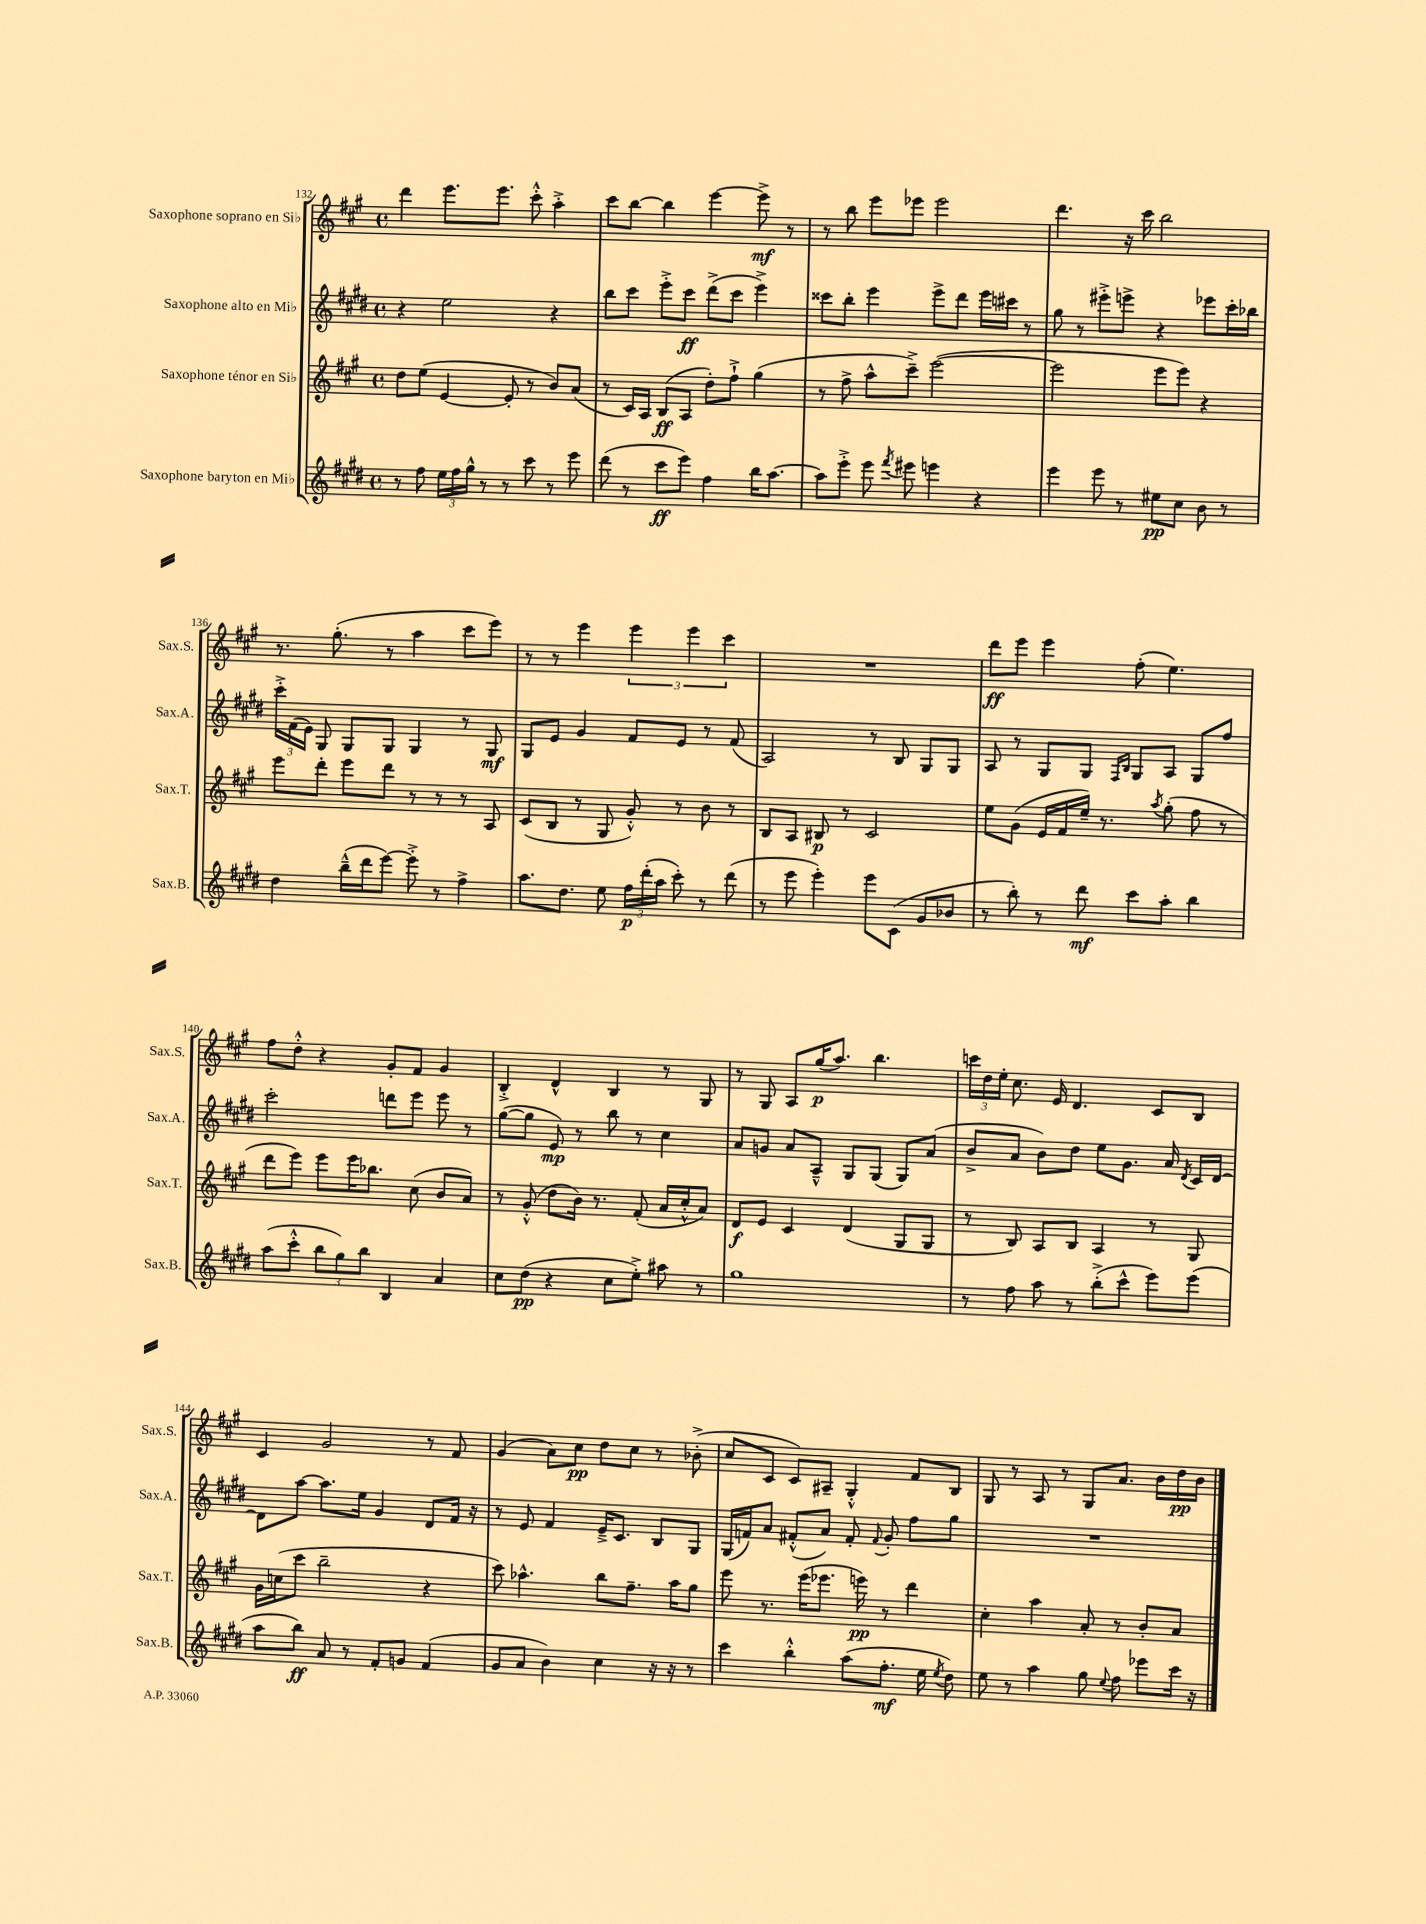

**kern	**dynam	**kern	**dynam	**kern	**dynam	**kern	**dynam
*part4	*part4	*part3	*part3	*part2	*part2	*part1	*part1
*staff4	*staff4	*staff3	*staff3	*staff2	*staff2	*staff1	*staff1
*I"Saxophone baryton en Mi♭	*	*I"Saxophone ténor en Si♭	*	*I"Saxophone alto en Mi♭	*	*I"Saxophone soprano en Si♭	*
*I'Sax.B.	*	*I'Sax.T.	*	*I'Sax.A.	*	*I'Sax.S.	*
*clefG2	*	*clefG2	*	*clefG2	*	*clefG2	*
*k[f#c#g#d#]	*	*k[f#c#g#]	*	*k[f#c#g#d#]	*	*k[f#c#g#]	*
*M4/4	*	*M4/4	*	*M4/4	*	*M4/4	*
*met(c)	*	*met(c)	*	*met(c)	*	*met(c)	*
=132	=132	=132	=132	=132	=132	=132	=132
8r	.	8dd\L	.	4r	.	4ddd\	.
8ff#\	.	(8ee\J	.	.	.	.	.
24ee\LL	.	[4e/	.	2ee\	.	8.eee\L	.
24ff#\	.	.	.	.	.	.	.
24gg#^^\JJ	.	.	.	.	.	.	.
8r	.	.	.	.	.	.	.
.	.	.	.	.	.	8.eee\J	.
8r	.	8e'/]	.	.	.	.	.
8ccc#\	.	8r	.	.	.	8ccc#'^^\	.
8r	.	8b/L)	.	4r	.	4aa'^\	.
8eee\	.	(8a/J	.	.	.	.	.
=133	=133	=133	=133	=133	=133	=133	=133
(8ddd#\	.	8r	.	8bb\L	.	8ccc#\L	.
8r	.	16c#/LL)	.	8ccc#\J	.	[8bb\J	.
.	.	16A/JJ	.	.	.	.	.
8ccc#\L	ff	(8B/L	ff	8eee'^\L	.	4bb\]	.
8eee\J)	.	8A/J	.	8ccc#\J	ff	.	.
4ff#\	.	8dd'\L)	.	(8ddd#^\L	.	[4eee\	.
.	.	8ff#`^\J	.	8ccc#\J	.	.	.
16bb\KL	.	(4gg#\	.	4eee^\)	.	8eee^\]	mf
[8.aa\J	.	.	.	.	.	.	.
.	.	.	.	.	.	8r	.
=134	=134	=134	=134	=134	=134	=134	=134
8aa\L]	.	8r	.	8ccc##X\L	.	8r	.
8eee'^\J	.	8ff#^\	.	8bb'\J	.	8bb\	.
8eee\	.	8aa^^\L	.	4eee\	.	8eee\L	.
8qfff#/	.	.	.	.	.	.	.
8eee#X\	.	8ccc#~^\J)	.	.	.	8eee-X\J	.
4eeen\	.	([2eee\	.	8eee^\L	.	2eee-\	.
.	.	.	.	8ddd#\J	.	.	.
4r	.	.	.	16eee\LL	.	.	.
.	.	.	.	16ccc#X\JJ	.	.	.
.	.	.	.	8r	.	.	.
=135	=135	=135	=135	=135	=135	=135	=135
4eee\	.	2eee\]	.	8gg#\	.	4.ddd\	.
.	.	.	.	8r	.	.	.
8eee\	.	.	.	8eee#X'^\L	.	.	.
8r	.	.	.	8eeen^\J	.	16r	.
.	.	.	.	.	.	16ccc#\	.
8ee#X\L	pp	8eee\L	.	4r	.	2bb\	.
8cc#\J	.	8eee\J)	.	.	.	.	.
8b\	.	4r	.	8eee-X\L	.	.	.
8r	.	.	.	16ccc#'\L	.	.	.
.	.	.	.	16bb-X\JJ	.	.	.
!!LO:LB:g=z
=136	=136	=136	=136	=136	=136	=136	=136
4dd#\	.	8eee\L	.	24ccc#'^\LL	.	8.r	.
.	.	.	.	(24f#\	.	.	.
.	.	.	.	24e\JJ)	.	.	.
.	.	8ddd'\J	.	8G#/	.	.	.
.	.	.	.	.	.	(8.gg#'\	.
(16bb~^^\LL	.	8eee\L	.	8G#/L	.	.	.
16ddd#\J	.	.	.	.	.	.	.
[8eee\J)	.	8ddd\J	.	8G#/J	.	8r	.
8eee'^\]	.	8r	.	4G#/	.	4aa\	.
8r	.	8r	.	.	.	.	.
4ff#^\	.	8r	.	8r	.	8ccc#\L	.
.	.	8A/	.	8G#/	mf	8eee\J)	.
=137	=137	=137	=137	=137	=137	=137	=137
8.aa\L	.	(8c#/L	.	8G#/L	.	8r	.
.	.	8B/J	.	8e/J	.	8r	.
8.dd#\J	.	.	.	.	.	.	.
.	.	8r	.	4g#/	.	4eee\	.
8ee\	.	8G#/	.	.	.	.	.
24ff#\LL	p	8g#'^^/)	.	8f#/L	.	6eee\	.
(24ddd#'\	.	.	.	.	.	.	.
24aa\JJ	.	.	.	.	.	.	.
8ccc#'\)	.	8r	.	8e/J	.	.	.
.	.	.	.	.	.	6eee\	.
8r	.	8b\	.	8r	.	.	.
.	.	.	.	.	.	6ccc#\	.
(8ddd#\	.	8r	.	(8f#/	.	.	.
=138	=138	=138	=138	=138	=138	=138	=138
8r	.	8B/L	.	2A/)	.	1r	.
8eee\	.	8A/J	.	.	.	.	.
4eee'\)	.	8B#X/	p	.	.	.	.
.	.	8r	.	.	.	.	.
8eee\L	.	2c#/	.	8r	.	.	.
(8c#\J	.	.	.	8B/	.	.	.
8g#/L	.	.	.	8G#/L	.	.	.
8b-X/J	.	.	.	8G#/J	.	.	.
=139	=139	=139	=139	=139	=139	=139	=139
8r	.	8ee\L	.	8A/	.	8ddd\L	ff
8bb'\)	.	(8g#\J	.	8r	.	8eee\J	.
8r	.	16e/LL	.	8G#/L	.	4eee\	.
.	.	16f#/	.	.	.	.	.
8ddd#\	mf	16ee~/JJ)	.	8G#/J	.	.	.
.	.	8.r	.	.	.	.	.
.	.	.	.	16qqF#/LL	.	.	.
.	.	.	.	16qqB/JJ	.	.	.
8ccc#\L	.	.	.	8G#/L	.	(8ff#'\	.
.	.	8qaa/	.	.	.	.	.
8aa'\J	.	(8gg#'\	.	8A/J	.	4.ee\)	.
4bb\	.	8ff#\	.	8G#/L	.	.	.
.	.	8r	.	8ff#/J	.	.	.
!!LO:LB:g=z
=140	=140	=140	=140	=140	=140	=140	=140
(8aa\L	.	8ddd\L	.	2ccc#'\	.	8ff#\L	.
8ccc#'^^\J	.	8eee\J)	.	.	.	8dd'^^\J	.
12bb\L	.	8eee\L	.	.	.	4r	.
12gg#\)	.	.	.	.	.	.	.
.	.	16eee\K	.	.	.	.	.
12bb\J	.	.	.	.	.	.	.
.	.	8.bb-X\J	.	.	.	.	.
4B/	.	.	.	8dddn\L	.	8g#'/L	.
.	.	(8cc#\	.	8eee\J	.	8f#/J	.
4a/	.	8b/L	.	8eee\	.	4g#/	.
.	.	8a/J)	.	8r	.	.	.
=141	=141	=141	=141	=141	=141	=141	=141
8cc#\L	.	8r	.	([8gg#\L	.	4B'^/	.
(8dd#\J	pp	(8g#'^^/	.	8gg#\J]	.	.	.
4r	.	8dd\L	.	8e/)	mp	4d^^/	.
.	.	16b\Jk)	.	8r	.	.	.
.	.	8.r	.	.	.	.	.
8cc#\L	.	.	.	8bb\	.	4B/	.
8ee'^\J)	.	(8f#'/	.	8r	.	.	.
8aa#X\	.	16a/LL	.	4cc#\	.	8r	.
.	.	16cc#'^^/J	.	.	.	.	.
8r	.	8a/J)	.	.	.	8G#/	.
=142	=142	=142	=142	=142	=142	=142	=142
1gg#	.	8d/L	f	8a/L	.	8r	.
.	.	8e/J	.	8gn/J	.	8G#/	.
.	.	4c#/	.	8a/L	.	8A/L	.
.	.	.	.	8A~^^/J	.	(16gg#/K	p
.	.	.	.	.	.	8.aa/J)	.
.	.	(4d/	.	8G#/L	.	.	.
.	.	.	.	(8G#/J	.	4.bb\	.
.	.	8G#/L	.	8G#/L)	.	.	.
.	.	8G#/J	.	(8a/J	.	.	.
=143	=143	=143	=143	=143	=143	=143	=143
8r	.	8r	.	8b^/L	.	24cccn\LL	.
.	.	.	.	.	.	24dd\	.
.	.	.	.	.	.	24ee'\JJ	.
8ff#\	.	8B/)	.	8a/J	.	8.cc#\	.
8aa\	.	8A/L	.	8b\L)	.	.	.
.	.	.	.	.	.	16e/	.
8r	.	8B/J	.	8dd#\J	.	4.d/	.
(8bb'^\L	.	4A/	.	8ee\L	.	.	.
8ccc#^^\J	.	.	.	8.g#\J	.	.	.
8eee\L)	.	8r	.	.	.	8c#/L	.
.	.	.	.	16a/	.	.	.
.	.	.	.	8qd#/	.	.	.
(8eee\J	.	8G#/	.	16c#/LL	.	8B/J	.
.	.	.	.	[16d#/JJ	.	.	.
!!LO:LB:g=z
=144	=144	=144	=144	=144	=144	=144	=144
8aa\L	.	16g#\LL	.	8d#\L]	.	4c#/	.
.	.	(16ccn\J	.	.	.	.	.
8bb\J)	ff	8ccc#\J	.	[8aa\J	.	.	.
8a/	.	2bb~\	.	8.aa\L]	.	2g#/	.
8r	.	.	.	.	.	.	.
.	.	.	.	16ee\Jk	.	.	.
8f#'/L	.	.	.	4g#/	.	.	.
8gn/J	.	.	.	.	.	.	.
(4f#/	.	4r	.	8d#/L	.	8r	.
.	.	.	.	16f#/Jk	.	8f#/	.
.	.	.	.	16r	.	.	.
=145	=145	=145	=145	=145	=145	=145	=145
8g#/L	.	8ccc#\)	.	8r	.	(4g#/	.
8a/J	.	4.aa-X^^\	.	8e/	.	.	.
4b\)	.	.	.	4f#/	.	8a\L)	.
.	.	.	.	.	.	8cc#\J	pp
4cc#\	.	8bb\L	.	16e~^/KL	.	8dd\L	.
.	.	.	.	8.c#/J	.	.	.
.	.	8.ff#~\J	.	.	.	8cc#\J	.
16r	.	.	.	8B/L	.	8r	.
16r	.	16aa-\KL	.	.	.	.	.
8r	.	8gg#\J	.	8G#/J	.	(8b-X'^\	.
=146	=146	=146	=146	=146	=146	=146	=146
4ccc#\	.	8eee\	.	(16G#/LL	.	8cc#/L	.
.	.	.	.	16fn/J)	.	.	.
.	.	8.r	.	8a/J	.	8c#/J	.
4bb'^^\	.	.	.	(8f#X'^^/L	.	8c#/L)	.
.	.	(16eee\KL	.	.	.	.	.
.	.	8.eee-X\J	.	8a/J)	.	8A#X~/J	.
(8aa\L	.	.	.	8f#'/	.	4G#'^^/	.
.	.	16eeen\)	pp	.	.	.	.
.	.	.	.	8qqf#/	.	.	.
8.ff#'\J	mf	8r	.	8g#'/	.	.	.
.	.	4ddd\	.	8ff#\L	.	8f#/L	.
16ee\	.	.	.	.	.	.	.
8qee/	.	.	.	.	.	.	.
8dd#\)	.	.	.	8gg#\J	.	8B/J	.
=147	=147	=147	=147	=147	=147	=147	=147
8ee\	.	4cc#'\	.	1r	.	8G#/	.
8r	.	.	.	.	.	8r	.
4aa\	.	4aa\	.	.	.	8A/	.
.	.	.	.	.	.	8r	.
8gg#\	.	8a'/	.	.	.	8G#/L	.
8qqee/	.	.	.	.	.	.	.
8ff#\	.	8r	.	.	.	8.a/J	.
8eee-X\L	.	8b'/L	.	.	.	.	.
.	.	.	.	.	.	16b\LL	.
16ccc#\Jk	.	8a/J	.	.	.	16dd\	pp
16r	.	.	.	.	.	16b\JJ	.
==	==	==	==	==	==	==	==
*-	*-	*-	*-	*-	*-	*-	*-
